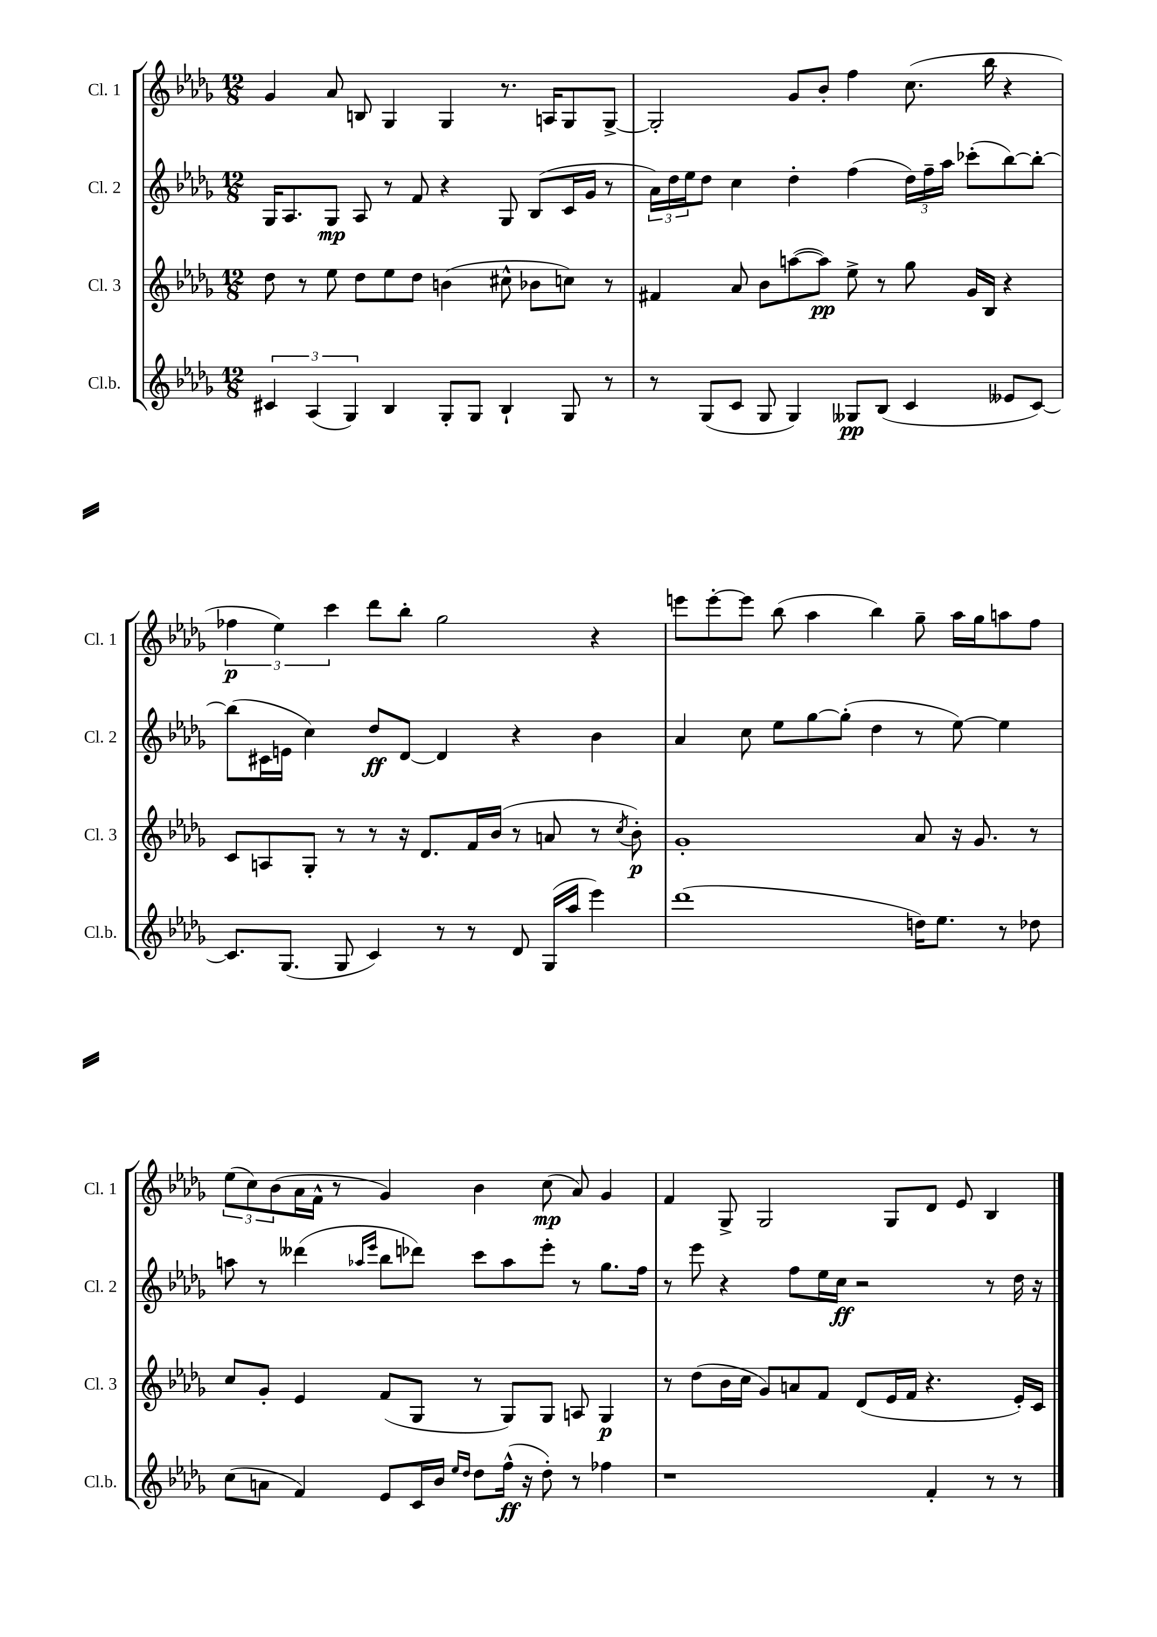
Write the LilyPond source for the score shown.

<<
\new StaffGroup <<
\new Staff = "s0" \with { instrumentName = "Cl. 1" shortInstrumentName = "Cl. 1" } {
    \clef treble \key des \major \numericTimeSignature \time 12/8
    ges'4 aes'8 b8 ges4 ges4 r8. a16 ges8 ges8~-> |
    ges2-. ges'8 bes'8-. f''4 c''8.( bes''16 r4 |
    \tuplet 3/2 { fes''4\p ees''4) c'''4 } des'''8 bes''8-. ges''2 r4 |
    e'''8 e'''8~-. e'''8 bes''8( aes''4 bes''4) ges''8-- aes''16 ges''16 a''8 f''8 |
    \tuplet 3/2 { ees''8( c''8) bes'8( } aes'16 f'16-^ r8 ges'4) bes'4 c''8\mp( aes'8) ges'4 |
    f'4 ges8-> ges2 ges8 des'8 ees'8 bes4 \bar "|." |
}
\new Staff = "s1" \with { instrumentName = "Cl. 2" shortInstrumentName = "Cl. 2" } {
    \clef treble \key des \major \numericTimeSignature \time 12/8
    ges16 aes8. ges8\mp aes8 r8 f'8 r4 ges8 bes8( c'16 ges'16 r8 |
    \tuplet 3/2 { aes'16) des''16 ees''16 } des''8 c''4 des''4-. f''4( \tuplet 3/2 { des''16) f''16-- aes''16 } ces'''8-.( bes''8~) bes''8~-. |
    bes''8( cis'16 e'16 c''4) des''8\ff des'8~ des'4 r4 bes'4 |
    aes'4 c''8 ees''8 ges''8~ ges''8-.( des''4 r8 ees''8~) ees''4 |
    a''8 r8 deses'''4( \grace { aes''16 ees'''16 } bes''8 des'''8) c'''8 aes''8 ees'''8-. r8 ges''8. f''16 |
    r8 ees'''8 r4 f''8 ees''16 c''16\ff r2 r8 des''16 r16 \bar "|." |
}
\new Staff = "s2" \with { instrumentName = "Cl. 3" shortInstrumentName = "Cl. 3" } {
    \clef treble \key des \major \numericTimeSignature \time 12/8
    des''8 r8 ees''8 des''8 ees''8 des''8 b'4( cis''8-^ bes'8 c''8) r8 |
    fis'4 aes'8 bes'8 a''8~( a''8\pp) ees''8-> r8 ges''8 ges'16 bes16 r4 |
    c'8 a8 ges8-. r8 r8 r16 des'8. f'16 bes'16( r8 a'8 r8 \acciaccatura { c''8 } bes'8-.\p) |
    ges'1-. aes'8 r16 ges'8. r8 |
    c''8 ges'8-. ees'4 f'8( ges8 r8 ges8) ges8 a8 ges4\p |
    r8 des''8( bes'16 c''16 ges'8) a'8 f'8 des'8( ees'16 f'16 r4. ees'16-.) c'16 \bar "|." |
}
\new Staff = "s3" \with { instrumentName = "Cl.b." shortInstrumentName = "Cl.b." } {
    \clef treble \key des \major \numericTimeSignature \time 12/8
    \tuplet 3/2 { cis'4 aes4( ges4) } bes4 ges8-. ges8 bes4-! ges8 r8 |
    r8 ges8( c'8 ges8 ges4) geses8\pp bes8( c'4 eeses'8 c'8~) |
    c'8. ges8.( ges8 c'4) r8 r8 des'8 ges16( aes''16 ees'''4) |
    des'''1( d''16) ees''8. r8 des''8 |
    c''8( a'8 f'4) ees'8 c'16 bes'16 \grace { ees''16 des''16 } des''8 f''16-^\ff( r16 des''8-.) r8 fes''4 |
    r1 f'4-. r8 r8 \bar "|." |
}
>>
>>
\layout { \context { \Score \remove "Bar_number_engraver" } }
